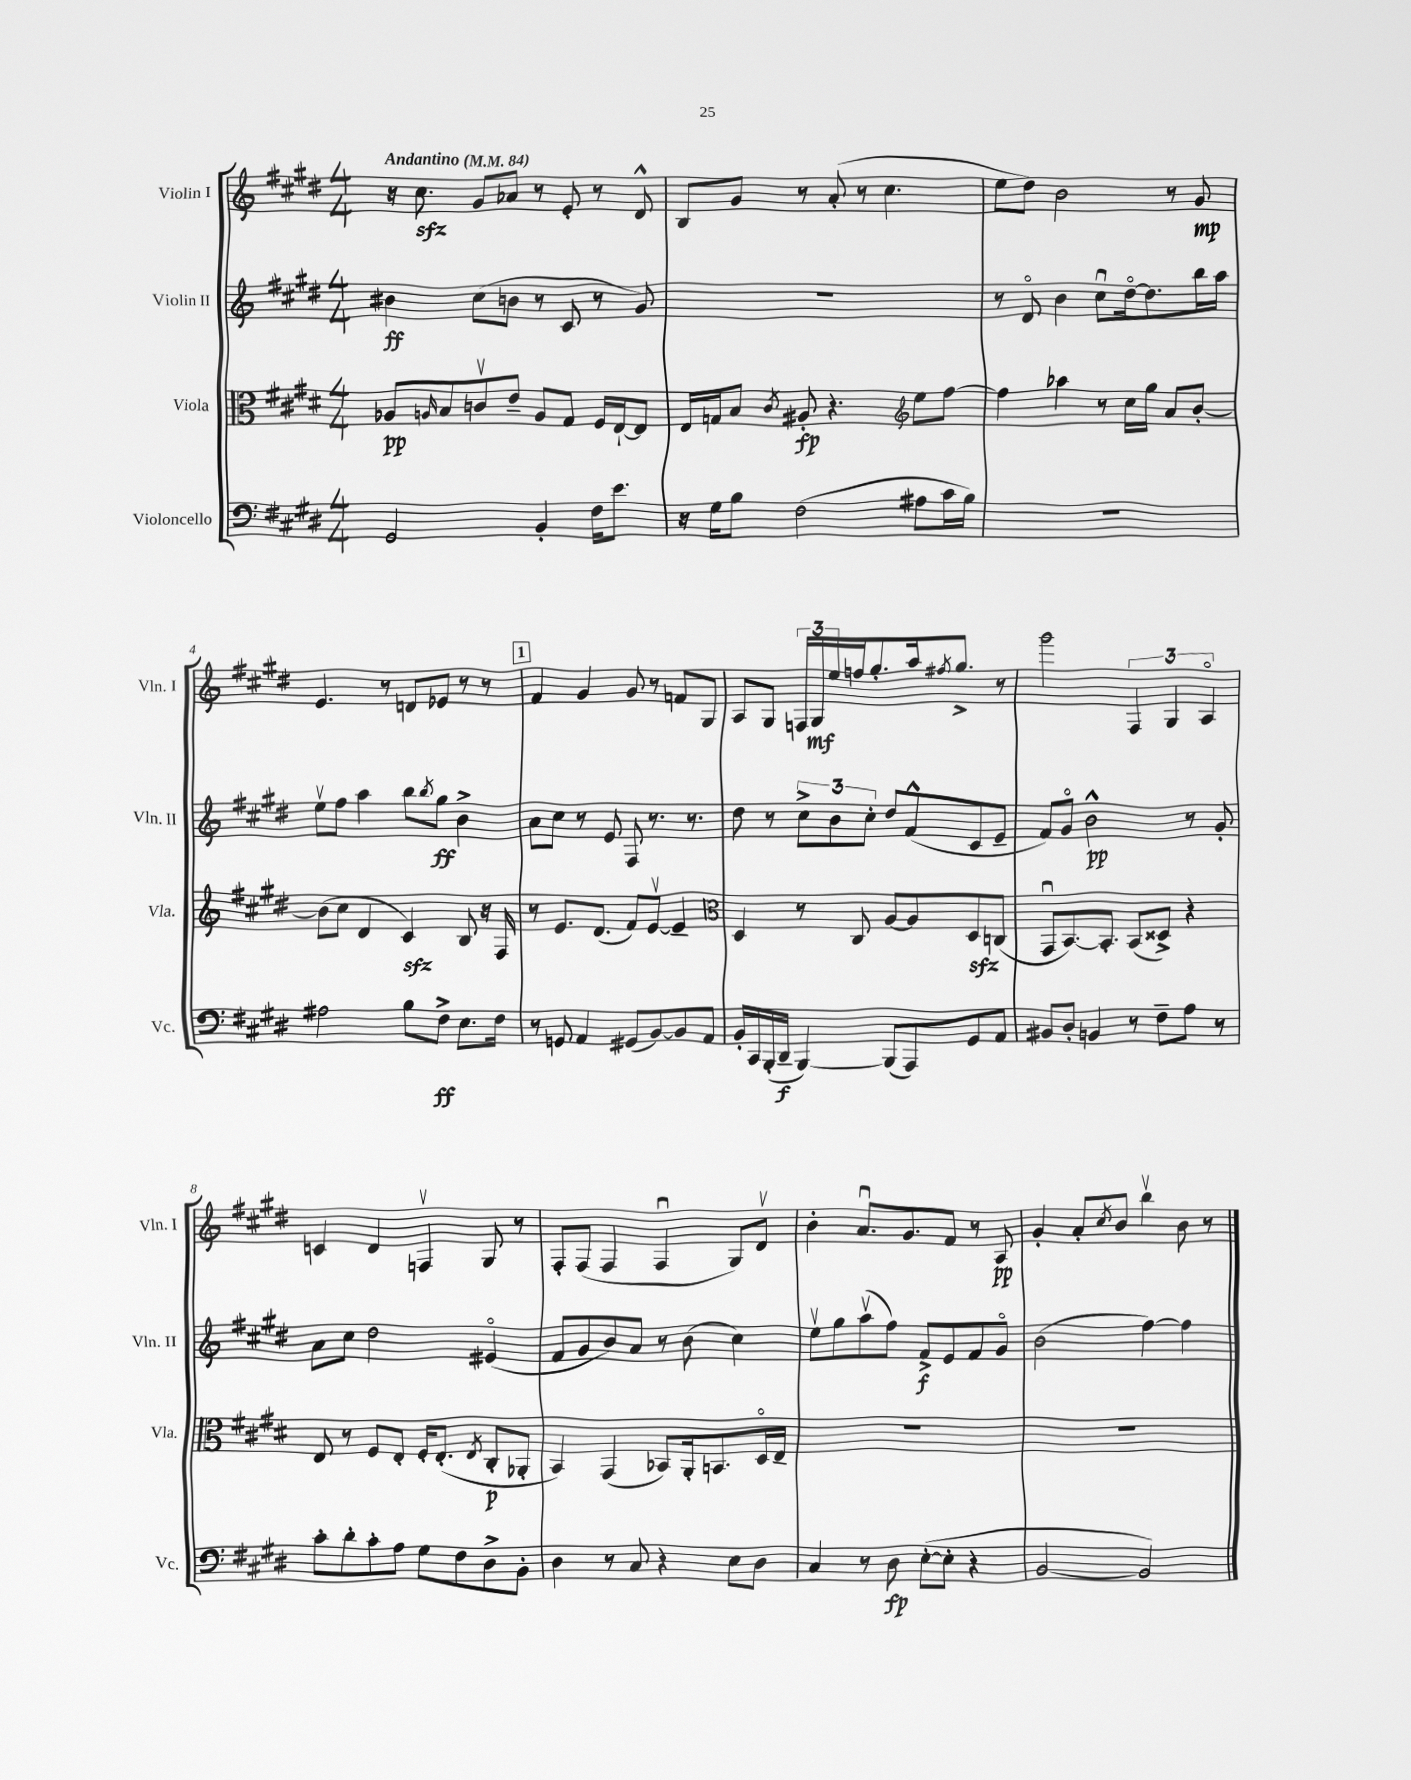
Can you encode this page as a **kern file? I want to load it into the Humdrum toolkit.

**kern	**kern	**kern	**kern
*staff4	*staff3	*staff2	*staff1
*clefF4	*clefC3	*clefG2	*clefG2
*k[f#c#g#d#]	*k[f#c#g#d#]	*k[f#c#g#d#]	*k[f#c#g#d#]
*M4/4	*M4/4	*M4/4	*M4/4
*MM84	*MM84	*MM84	*MM84
2GG#/	8A-/L	4b#\	16r
.	.	.	8.cc#\
.	16qqA/	.	.
.	8B/	.	.
.	8cv/	(8cc#\L	8g#/L
.	8e~/J	8b\J	8a-/J
4BB'/	8A/L	8r	8r
.	8G#/J	8c#/	8e'/
16F#\LK	16F#/LL	8r	8r
8.e\J	[16E`/J	.	.
.	8E/]J	8g#/)	8d#^^/
=	=	=	=
16r	16E/LL	1r	8B/L
16G#\LK	16G/J	.	.
8B\J	8B/J	.	8g#/J
.	8qc#/	.	.
(2F#\	8A#'/	.	8r
.	4.r	.	(8a'/
.	.	.	8r
.	.	.	4.cc#\
*	*clefG2	*	*
8A#\L	8ee\L	.	.
16c#\L	[8ff#\J	.	.
16B\JJ)	.	.	.
=	=	=	=
1r	4ff#\]	8r	8ee\L
.	.	8d#o/	8dd#\J)
.	4aa-\	4b\	2b\
.	8r	8cc#u\L	.
.	16cc#\LL	[16dd#o\k	.
.	16gg#\JJ	8.dd#\]	.
.	8a/L	.	8r
.	[8b'/J	16bb\L	8g#/
.	.	16aa\JJ	.
=	=	=	=
2A#\	(8b\]L	8eev\L	4.e/
.	8cc#\J	8ff#\J	.
.	4d#/	4aa\	.
.	.	.	8r
8B\L	4c#/)	8bb\L	8d/L
.	.	8qbb/	.
8F#^\J	.	8gg#\J	8e-/J
8.E\L	8B/	4b^\	8r
.	16r	.	8r
16F#\Jk	16F#/	.	.
=	=	=	=
8r	8r	8a\L	4f#/
8GG/	8.e/L	8cc#\J	.
4AA/	.	8r	4g#/
.	(8.d#/J	.	.
.	.	8e/	.
(8GG#/L	8f#/L)	8F#/	8g#/
[8BB/)	[8ev/J	8.r	8r
8BB/]	4e~/]	.	8f/L
.	.	8.r	.
8AA/J	.	.	8G#/J
=	=	=	=
*	*clefC3	*	*
16BB'/LL	4D#/	8dd#\	8A/L
16CC#/	.	.	.
(16BBB'/	.	8r	8G#/J
16DD#~/JJ	.	.	.
[4BBB/)	8r	12cc#^\L	24F/LL
.	.	.	24G#/
.	.	12b\	24ee/
.	8C#/	.	16ff/J
.	.	12cc#'\J	.
.	.	.	8.gg#'/
(8BBB/]L	[8A/L	8dd#/L	.
8AAA/)	8A/]	(8f#^^/	16aa/k
.	.	.	8qff#/
.	.	.	8.gg#^/J
8GG#/	8D#/	8c#/	.
8AA/J	(8C/J	8e~/J	8r
=	=	=	=
8BB#/L	8GG#u/L	8f#/L)	2ggg#\
8D#'/J	[8.BB/)	8g#o/J	.
4BB/	.	2b^^\	.
.	8.BB'/]J	.	.
8r	(8BB/L	.	6F#/
8F#~\L	8D##^/J)	.	.
.	.	.	6G#/
8A\J	4r	8r	.
.	.	.	6Ao/
8r	.	8g#'/	.
=	=	=	=
8c#'\L	8E/	8a\L	4c/
8d#'\	8r	8cc#\J	.
8c#'\	8F#/L	2dd#\	4d#/
8A\J	8E'/J	.	.
8G#\L	16F#'/LK	.	4Fv/
.	(8.E'/J	.	.
8F#\	.	.	.
.	8qE/	.	.
8D#^\	8C#'/L	(4e#o/	8G#/
8BB'\J	8AA-'/J	.	8r
=	=	=	=
4D#\	4BB/)	8f#/L	8F#'/L
.	.	8g#/	(8F#/J
8r	(4GG#/	8b/)	4F#/
8C#/	.	8a/J	.
4r	8BB-/L)	8r	4F#u/
.	16AA'/k	(8b\	.
.	8.BB/	.	.
8E\L	.	4cc#\)	8G#/L)
8D#\J	16D#o/L	.	8d#v/J
.	16E~/JJ	.	.
=	=	=	=
4C#/	1r	8eev\L	4b'\
.	.	8gg#\	.
8r	.	(8aav\	8.au/L
8D#\	.	8ff#\J)	.
.	.	.	8.g#/
([8E'\L	.	8f#^/L	.
8E'\]J	.	8e/	8f#/J
4r	.	8f#/	8r
.	.	8g#o/J	8A/
=	=	=	=
[2BB/	1r	(2b\	4g#'/
.	.	.	8a'/L
.	.	.	8qcc#/
.	.	.	8b/J
2BB/])	.	[4ff#\)	4bbv\
.	.	4ff#\]	8b\
.	.	.	8r
==	==	==	==
*-	*-	*-	*-
